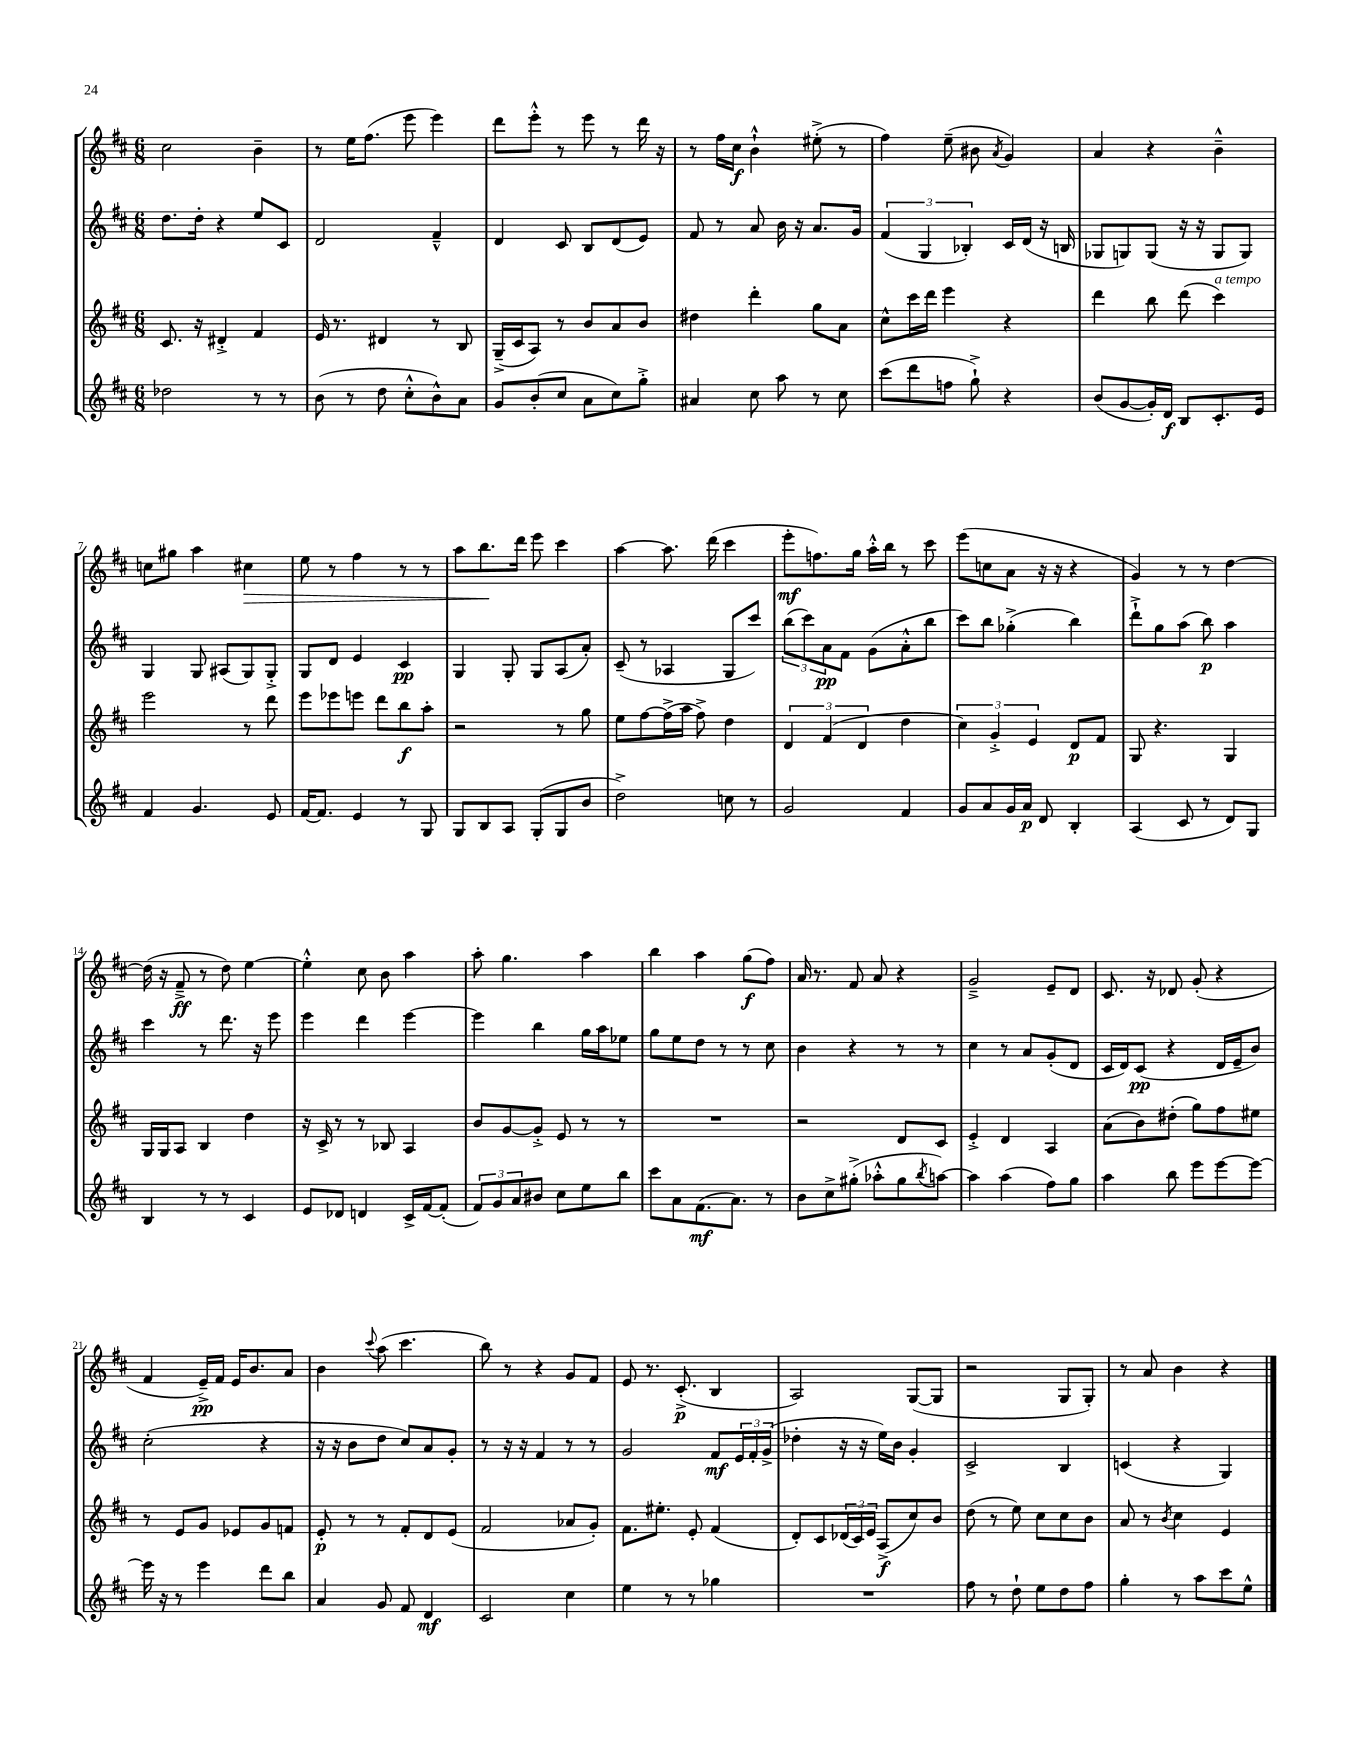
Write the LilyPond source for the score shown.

<<
\new StaffGroup <<
\new Staff = "s0" {
    \clef treble \key d \major \numericTimeSignature \time 6/8
    cis''2 b'4-- |
    r8 e''16 fis''8.( e'''8 e'''4) |
    d'''8 e'''8-.-^ r8 e'''8 r8 d'''16 r16 |
    r8 fis''16 cis''16\f b'4-!-^ eis''8-.->( r8 |
    fis''4) e''8--( bis'8 \acciaccatura { a'8 } g'4) |
    a'4 r4 b'4---^ |
    c''8 gis''8 a''4 cis''4\> |
    e''8 r8 fis''4 r8 r8 |
    a''8 b''8.\! d'''16 e'''8 cis'''4 |
    a''4~ a''8. d'''16( cis'''4 |
    e'''8-.\mf f''8.) g''16 a''16-.-^ b''16 r8 cis'''8 |
    e'''8( c''8 a'8 r16 r16 r4 |
    g'4) r8 r8 d''4~ |
    d''16( r16 fis'8--->\ff r8 d''8) e''4~ |
    e''4-.-^ cis''8 b'8 a''4 |
    a''8-. g''4. a''4 |
    b''4 a''4 g''8\f( fis''8) |
    a'16 r8. fis'8 a'8 r4 |
    g'2---> e'8-- d'8 |
    cis'8. r16 des'8 g'8-.( r4 |
    fis'4 e'16--->\pp) fis'16 e'16 b'8. a'8 |
    b'4 \appoggiatura { cis'''8 } a''8( cis'''4. |
    b''8) r8 r4 g'8 fis'8 |
    e'8 r8. cis'8.-.->\p( b4 |
    a2) g8~( g8 |
    r2 g8 g8-.) |
    r8 a'8 b'4 r4 \bar "|." |
}
\new Staff = "s1" {
    \clef treble \key d \major \numericTimeSignature \time 6/8
    d''8. d''16-. r4 e''8 cis'8 |
    d'2 fis'4---^ |
    d'4 cis'8 b8 d'8( e'8) |
    fis'8 r8 a'8 b'16 r16 a'8. g'16 |
    \tuplet 3/2 { fis'4( g4 bes4-.) } cis'16 d'16( r16 b16 |
    ges8 g8) g8( r16 r16 g8 g8) |
    g4 g8 ais8( g8) g8-.-> |
    g8 d'8 e'4 cis'4\pp |
    g4 g8-. g8 a8( a'8-.) |
    cis'8--( r8 aes4 g8 cis'''8) |
    \tuplet 3/2 { b''8( cis'''8) a'8\pp } fis'8 g'8( a'8-.-^ b''8 |
    cis'''8) b''8 ges''4-.->( b''4) |
    d'''8-!-> g''8 a''8( b''8\p) a''4 |
    cis'''4 r8 d'''8. r16 e'''8 |
    e'''4 d'''4 e'''4~ |
    e'''4 b''4 g''16 a''16 ees''8 |
    g''8 e''8 d''8 r8 r8 cis''8 |
    b'4 r4 r8 r8 |
    cis''4 r8 a'8 g'8-.( d'8 |
    cis'16 d'16) cis'8\pp( r4 d'16 e'16-- b'8) |
    cis''2-.( r4 |
    r16 r16 b'8 d''8 cis''8) a'8 g'8-. |
    r8 r16 r16 fis'4 r8 r8 |
    g'2 fis'8\mf \tuplet 3/2 { e'16 fis'16-. g'16->( } |
    des''4-. r16 r16 e''16) b'16 g'4-. |
    cis'2-> b4 |
    c'4( r4 g4) \bar "|." |
}
\new Staff = "s2" {
    \clef treble \key d \major \numericTimeSignature \time 6/8
    cis'8. r16 dis'4-.-> fis'4 |
    e'16 r8. dis'4 r8 b8 |
    g16--->( cis'16 a8) r8 b'8 a'8 b'8 |
    dis''4 d'''4-. g''8 a'8 |
    cis''8-^ cis'''16 d'''16 e'''4 r4 |
    d'''4 b''8 d'''8( cis'''4^\markup { \italic "a tempo" }) |
    e'''2 r8 d'''8 |
    e'''8 ees'''8 e'''8 d'''8 b''8\f a''8-. |
    r2 r8 g''8 |
    e''8 fis''8~ fis''16->( a''16 fis''8->) d''4 |
    \tuplet 3/2 { d'4 fis'4( d'4 } d''4 |
    \tuplet 3/2 { cis''4) g'4-.-> e'4 } d'8\p fis'8 |
    g8 r4. g4 |
    g16 g16 a8 b4 d''4 |
    r16 cis'16-> r8 r8 bes8 a4 |
    b'8 g'8~ g'8-.-> e'8 r8 r8 |
    R2. |
    r2 d'8 cis'8 |
    e'4-.-> d'4 a4 |
    a'8( b'8) dis''8-.( g''8) fis''8 eis''8 |
    r8 e'8 g'8 ees'8 g'8 f'8 |
    e'8-.\p r8 r8 fis'8-. d'8 e'8( |
    fis'2 aes'8 g'8-.) |
    fis'8. eis''8.-. e'8-. fis'4( |
    d'8-.) cis'8 \tuplet 3/2 { des'16( cis'16) e'16 } a8->\f( cis''8) b'8 |
    d''8( r8 e''8) cis''8 cis''8 b'8 |
    a'8 r8 \acciaccatura { b'8 } cis''4 e'4 \bar "|." |
}
\new Staff = "s3" {
    \clef treble \key d \major \numericTimeSignature \time 6/8
    des''2 r8 r8 |
    b'8( r8 d''8 cis''8-.-^ b'8-^) a'8 |
    g'8 b'8-.( cis''8 a'8 cis''8) g''8-.-> |
    ais'4 cis''8 a''8 r8 cis''8 |
    cis'''8( d'''8 f''8 g''8-!->) r4 |
    b'8( g'8~ g'16-.) d'16\f b8 cis'8.-. e'16 |
    fis'4 g'4. e'8 |
    fis'16~ fis'8. e'4 r8 g8 |
    g8 b8 a8 g8-.( g8 b'8 |
    d''2->) c''8 r8 |
    g'2 fis'4 |
    g'8 a'8 g'16 a'16\p d'8 b4-. |
    a4( cis'8 r8 d'8) g8 |
    b4 r8 r8 cis'4 |
    e'8 des'8 d'4 cis'16-> fis'16~ fis'8-.( |
    \tuplet 3/2 { fis'8) g'8 a'8 } bis'8 cis''8 e''8 b''8 |
    cis'''8 a'8 fis'8.\mf( a'8.) r8 |
    b'8 cis''8-> gis''8-.->( aes''8-.-^ gis''8 \acciaccatura { b''8 } a''8~) |
    a''4 a''4( fis''8) g''8 |
    a''4 b''8 e'''8 e'''8~ e'''8~ |
    e'''16 r16 r8 e'''4 d'''8 b''8 |
    a'4 g'8 fis'8 d'4\mf |
    cis'2 cis''4 |
    e''4 r8 r8 ges''4 |
    R2. |
    fis''8 r8 d''8-! e''8 d''8 fis''8 |
    g''4-. r8 a''8 cis'''8 e''8-^ \bar "|." |
}
>>
>>
